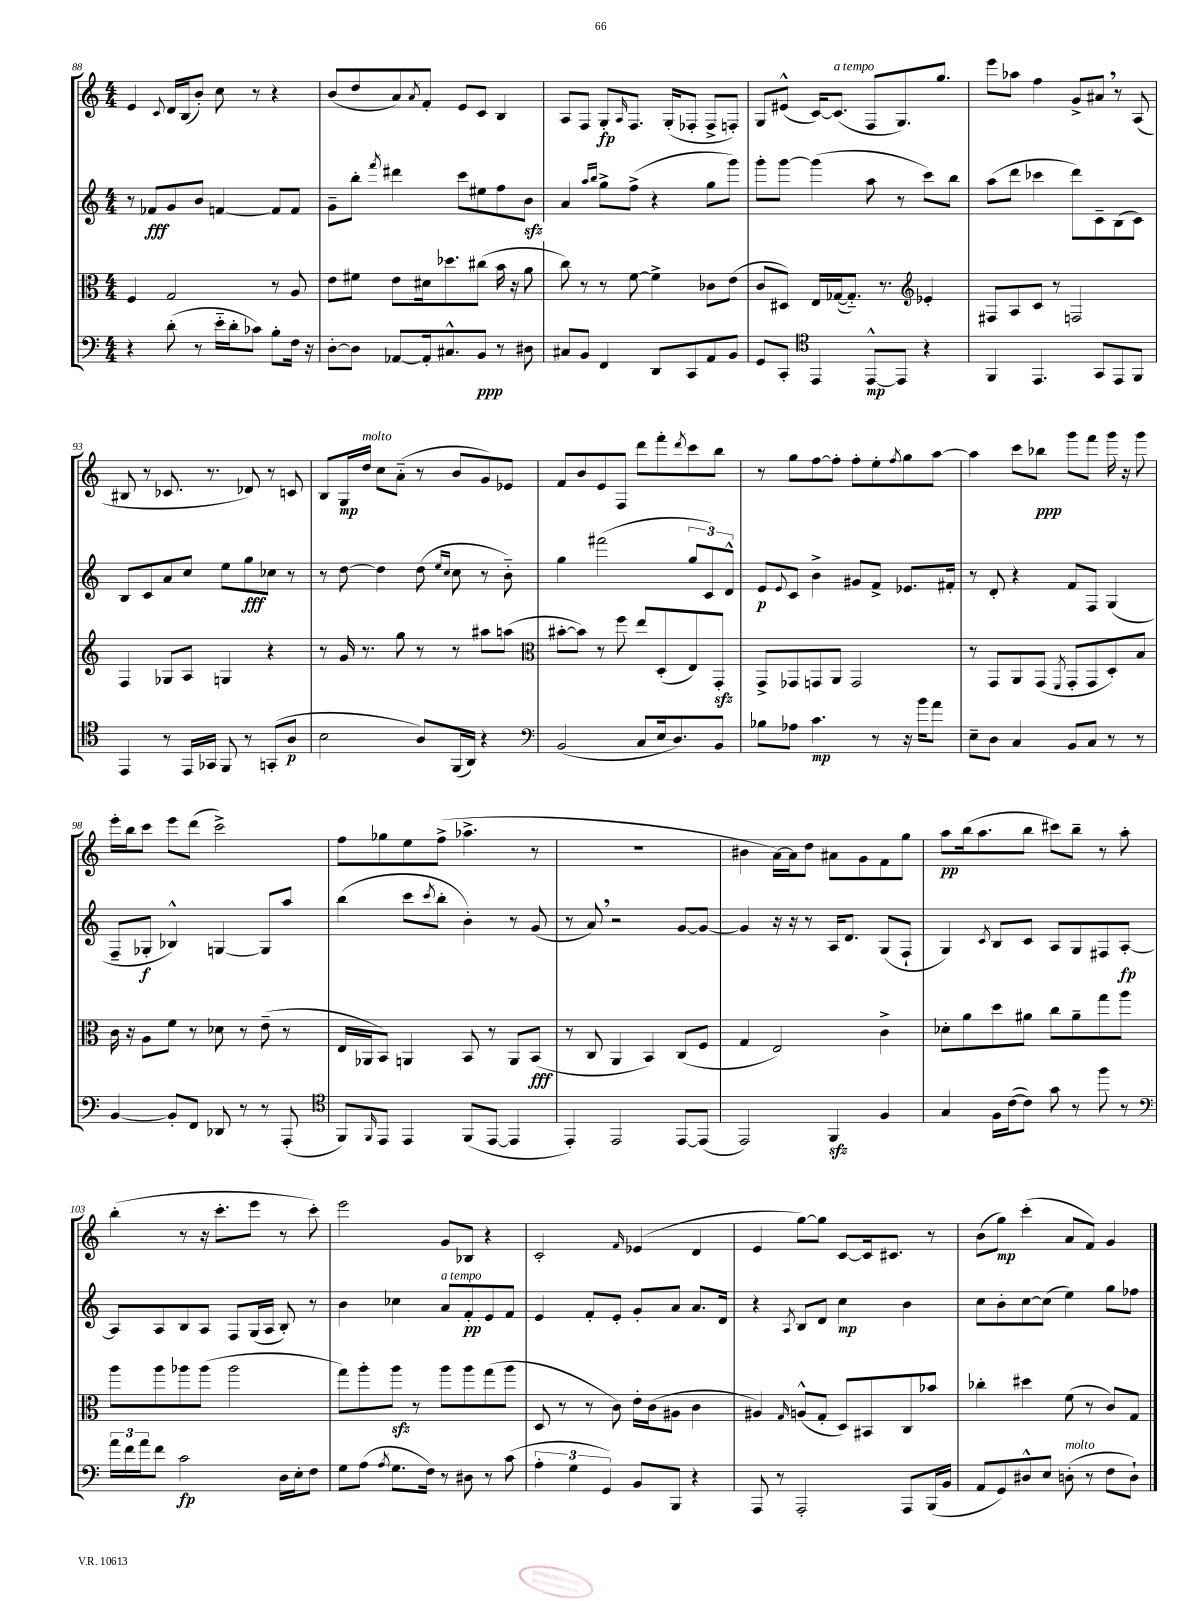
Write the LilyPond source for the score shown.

<<
\new StaffGroup <<
\new Staff = "s0" {
    \clef treble \key c \major \numericTimeSignature \time 4/4
    e'4 \appoggiatura { c'8 } d'16 b16( b'8-.) c''8 r8 r4 |
    b'8( d''8 a'8) \acciaccatura { a'8 } f'8-. e'8 c'8 b4 |
    a8 f8 g8-.\fp \grace { a16 } f8. g16-.( fes8-. fes8-> f8-.) |
    g8 eis'8-^( c'16~) c'8.^\markup { \italic "a tempo" }( f8 g8.) g''8. |
    e'''8 aes''8 f''4 g'8-> ais'8 \breathe r8 a8( |
    bis8 r8 ces'8. r8. des'8) r8 c'8 |
    b8 g16\mp d''16^\markup { \italic "molto" } c''8 a'8-_( r8 b'8 g'8) ees'8 |
    f'8 b'8 e'8 f8 d'''8 f'''8-. \acciaccatura { d'''8 } c'''8 b''8 |
    r8 g''8 f''8~ f''8-. f''8-. e''8-. \acciaccatura { f''8 } g''8 a''8~ |
    a''4 c'''8 bes''8\ppp g'''8 f'''8 g'''16 r16 g'''8 |
    e'''16-. b''16 c'''8 e'''8 d'''8( c'''2->) |
    f''8 ges''8 e''8 f''8->( aes''4.-> r8 |
    R1 |
    bis'4 a'16~) a'16 d''8 ais'8 g'8 f'8 g''8 |
    a''8\pp b''16( a''8. b''8 cis'''8) b''8-- r8 a''8-. |
    b''4-.( r8 r16 c'''8.-. e'''8 r8 c'''8-.) |
    e'''2 g'8 bes8 r4 |
    c'2-. \grace { f'16 } ees'4( d'4 |
    e'4 g''8~) g''8 c'8~ c'16 cis'8. r8 |
    b'8( g''8\mp) c'''4-.( a'8 f'8) g'4 \bar "|." |
}
\new Staff = "s1" {
    \clef treble \key c \major \numericTimeSignature \time 4/4
    r8 fes'8\fff g'8 b'8 f'4~ f'8 f'8 |
    g'8-- b''8-. \acciaccatura { f'''8 } dis'''4 c'''8 eis''8 f''8 b'8\sfz |
    a'4 \grace { a''16 b''16 } g''8-> f''8->( r4 g''8 g'''8) |
    g'''8-. g'''8~ g'''4( a''8 r8 c'''8) b''8 |
    a''8( d'''8 ces'''4 d'''8) c'8-- b8( c'8) |
    b8 c'8 a'8 c''8 e''8 g''8\fff ces''8 r8 |
    r8 d''8~ d''4 d''8( \grace { e''16 c''16 } c''8 r8 b'8-_) |
    g''4 fis'''2( \tuplet 3/2 { g''8 c'8) d'8-^ } |
    e'8\p \appoggiatura { e'8 } c'8 b'4-> gis'8 f'8-> ees'8. fis'16-. |
    r8 d'8-. r4 f'8 f8 g4( |
    f8-- ges8-.\f bes4-^) g4~ g8 a''8 |
    b''4( c'''8 \acciaccatura { c'''8 } b''8-. b'4-.) r8 g'8( |
    r8 a'8) \breathe r2 g'8~ g'8~ |
    g'4 r16 r16 r8 a16 d'8. g8( f8-! |
    g4) \acciaccatura { c'8 } b8 c'8 a8 g8 fis8 a8~-.\fp |
    a8 a8 b8 a8 f8 g16( a16 b8-.) r8 |
    b'4 ces''4 a'8^\markup { \italic "a tempo" } f'8-.\pp e'8 f'8 |
    e'4 f'8-. e'8-. g'8-. a'8 a'8. d'16 |
    r4 \acciaccatura { a8 } b8 d'8 c''4\mp b'4 |
    c''8 b'8-. c''8~ c''8( e''4) g''8 fes''8 \bar "|." |
}
\new Staff = "s2" {
    \clef alto \key c \major \numericTimeSignature \time 4/4
    f4 g2 r8 a8 |
    e'8 fis'8 e'8 dis'16 des''8. cis''8( b'16 r16 a'8 |
    c''8) r8 r8 f'8~ f'4-> ces'8 e'8( |
    c'8 dis8) e16 ges16~( ges8.-_) r8. \clef treble ees'4-. |
    fis8 a8 c'8 r8 f2 |
    f4 ges8 a8 g4 r4 |
    r8 g'16 r8. g''8 r8 r8 ais''8 a''8( |
    \clef alto bis'8~-. bis'8) r8 f''8 e''8 d8-.( e8) g,8-.\sfz |
    g,8-> ges,8 g,8 a,8 g,2 |
    r8 g,8 a,8 g,8( \acciaccatura { f,8 } g,8-. g,8 d8-.) b8 |
    c'16 r16 a8 f'8 r8 des'8 r8 e'8--( r8 |
    e16 aes,16 b,8) a,4 b,8 r8 a,8 b,8\fff( |
    r8 c8 a,4 b,4) c8( f8 |
    g4 e2) c'4-> |
    des'8-. a'8 d''8 ais'8 c''8 ais'8-- g''8 a''8 |
    a''8 a''8 aes''8 aes''8( aes''2 |
    g''8) a''8-. a''8\sfz r8 a''8 a''8 g''8( a''8 |
    d8 r8 r8 c'8) e'16-. c'16( ais8 c'4 |
    ais4) \grace { g16 } a8-^( g8-. d8) bis,8 c8 bes'8 |
    ces''4-. dis''4 f'8( r8 c'8) g8 \bar "|." |
}
\new Staff = "s3" {
    \clef bass \key c \major \numericTimeSignature \time 4/4
    r4 d'8-.( r8 e'16-_ d'16-. ces'8) b8-. f16 r16 |
    d8~-. d8 aes,8~ aes,16-. cis8.-^ b,8\ppp r8 dis8 |
    cis8 b,8 f,4 d,8 c,8 a,8 b,8 |
    g,8 c,8-. \clef tenor e,4 e,8~-^\mp e,8 r4 |
    f,4 e,4. g,8 e,8 f,8 |
    e,4 r8 e,16 ges,16 f,8 r8 g,8-.( a8\p |
    b2 a8) f,16( a,16) r4 |
    \clef bass b,2( c8 e16 d8.) b,8 |
    bes8 aes8 c'4.\mp r8 r16 b'16 a'8 |
    e8-- d8 c4 b,8 c8 r8 r8 |
    b,4~ b,8-. f,8 des,8 r8 r8 a,,8-.( |
    \clef tenor f,8) \grace { f,16 } e,8 e,4 f,8( e,8~ e,4 |
    e,4-.) e,2 e,8~ e,8( |
    e,2) f,4\sfz f4 |
    g4 f16 c'16~( c'8) g'8 r8 f''8 r8 |
    \clef bass \tuplet 3/2 { a'16 f'16 a'16 } f'8 c'2\fp d16 e16-. f8 |
    g8 a8( \acciaccatura { a8 } g8. f16) r8 dis8 r8 c'8( |
    \tuplet 3/2 { a4-. g4 g,4) } b,8 b,,8 r4 |
    a,,8 r8 a,,2-. a,,8 b,,16( b,16 |
    a,8 g,8) dis8-^ e8 d8-.^\markup { \italic "molto" }( r8 f8 d8-!) \bar "|." |
}
>>
>>
\layout { \context { \Score currentBarNumber = #88 } }
